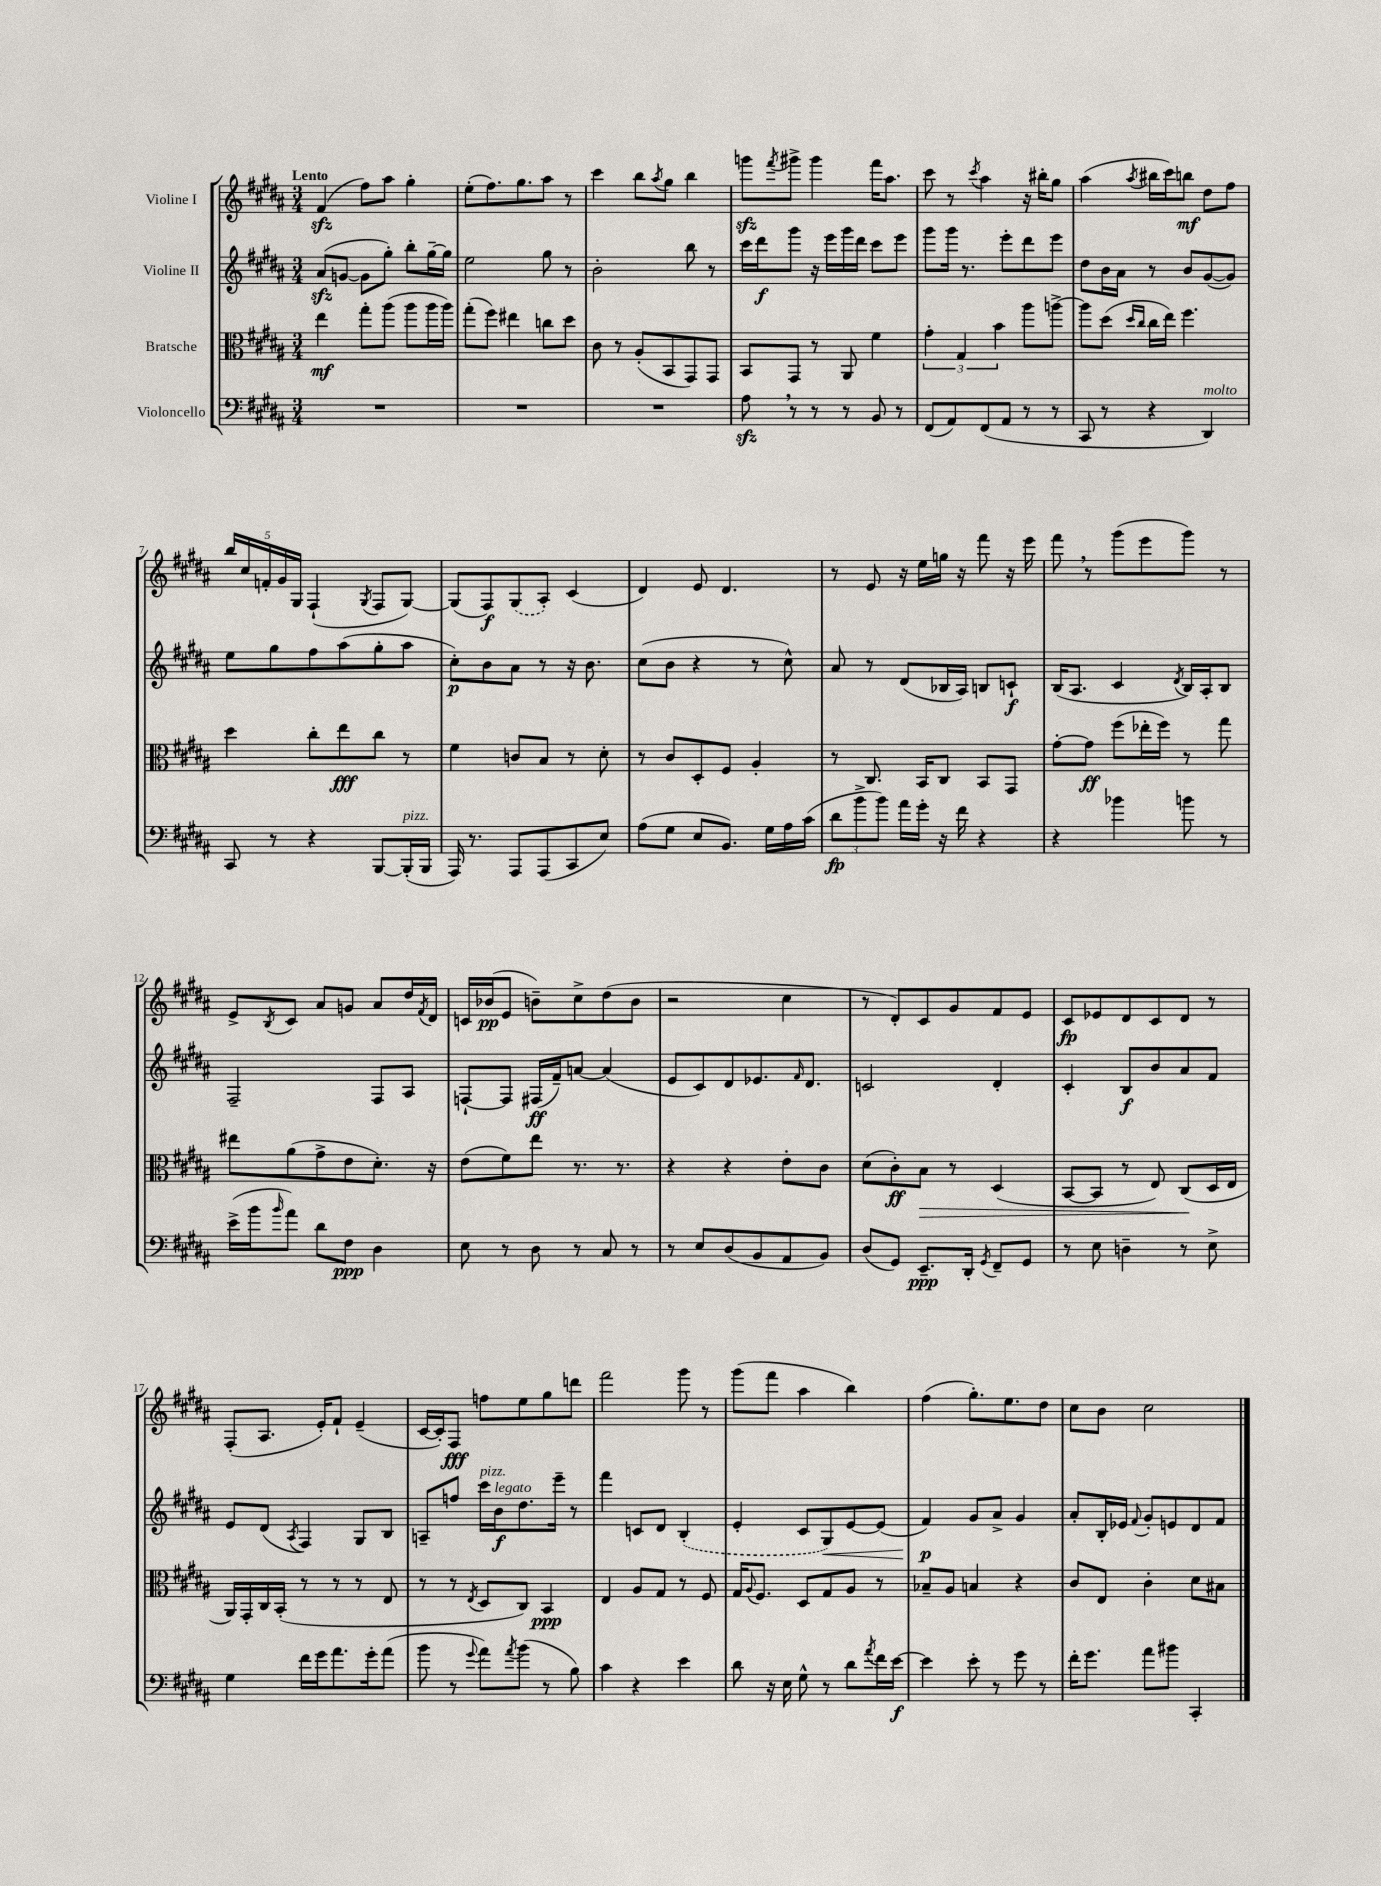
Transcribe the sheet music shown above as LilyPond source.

<<
\new StaffGroup <<
\new Staff = "s0" \with { instrumentName = "Violine I" } {
    \clef treble \key b \major \numericTimeSignature \time 3/4 \tempo "Lento"
    fis'4\sfz( fis''8) ais''8 gis''4-. |
    e''8-.( fis''8.) gis''8. ais''8 r8 |
    cis'''4 b''8 \acciaccatura { ais''8 } gis''8 b''4 |
    g'''8\sfz \acciaccatura { fis'''8 } gis'''8-> gis'''4 fis'''16 ais''8. |
    cis'''8 r8 \acciaccatura { cis'''8 } ais''4 r16 bis''16-. gis''8 |
    ais''4( \acciaccatura { ais''8 } bis''16 cis'''16) b''8\mf dis''8 fis''8 |
    \tuplet 5/4 { b''16 cis''16 f'16-. gis'16 gis16 } fis4-!( \acciaccatura { gis8 } fis8 gis8~) |
    gis8( fis8\f) \once \slurDashed gis8( ais8-.) cis'4( |
    dis'4) e'8 dis'4. |
    r8 e'8 r16 e''16 g''16 r16 fis'''8 r16 e'''16 |
    fis'''8 \breathe r8 gis'''8( e'''8 gis'''8) r8 |
    e'8-> \acciaccatura { b8 } cis'8 ais'8 g'8 ais'8 dis''16 \acciaccatura { fis'8 } dis'16 |
    c'16 bes'16\pp( e'8 b'8--) cis''8-> dis''8( b'8 |
    r2 cis''4 |
    r8 dis'8-.) cis'8 gis'8 fis'8 e'8 |
    cis'8\fp ees'8 dis'8 cis'8 dis'8 r8 |
    fis8-.( ais8. e'16-.) fis'8-! e'4--( |
    cis'16~ cis'16-.) fis8\fff f''8 e''8 gis''8 d'''8 |
    fis'''2 gis'''8 r8 |
    gis'''8( fis'''8 ais''4 b''4) |
    fis''4( gis''8.-.) e''8. dis''8 |
    cis''8 b'8 cis''2 \bar "|." |
}
\new Staff = "s1" \with { instrumentName = "Violine II" } {
    \clef treble \key b \major \numericTimeSignature \time 3/4
    ais'8\sfz( g'8~ g'8 gis''8-.) b''8-. gis''16~-- gis''16 |
    e''2 gis''8 r8 |
    b'2-. b''8 r8 |
    cis'''16 dis'''16\f gis'''8 r16 e'''16 gis'''16 dis'''16 cis'''8 e'''8 |
    gis'''8 gis'''16 r8. e'''8-. dis'''8 e'''8 |
    dis''8 b'16 ais'16 r8 b'8 gis'8~( gis'8) |
    e''8 gis''8 fis''8 ais''8( gis''8-. ais''8 |
    cis''8-.\p) b'8 ais'8 r8 r16 b'8. |
    cis''8( b'8 r4 r8 cis''8-^) |
    ais'8 r8 dis'8( bes16 ais16) b8 c'8-!\f |
    b16( ais8. cis'4 \acciaccatura { dis'8 } b16) ais16-. b8 |
    fis2-- fis8 ais8 |
    f8~-! f8 fis16\ff( fis'16--) a'8~ a'4( |
    e'8 cis'8) dis'8 ees'8. \grace { fis'16 } dis'8. |
    c'2 dis'4-. |
    cis'4-. b8\f b'8 ais'8 fis'8 |
    e'8 dis'8( \acciaccatura { ais8 } fis4) gis8 b8 |
    a8-- f''8 cis'''16^\markup { \italic "pizz." } b'16\f^\markup { \italic "legato" } dis''8. e'''16-- r8 |
    fis'''4 c'8 dis'8 \once \slurDashed b4-.( |
    e'4-. cis'8 gis8\<) e'8~ e'8( |
    fis'4\p\!) gis'8 ais'8-> gis'4 |
    ais'8-. b16-. ees'16 \appoggiatura { fis'8 } gis'8-. e'8 dis'8 fis'8 \bar "|." |
}
\new Staff = "s2" \with { instrumentName = "Bratsche" } {
    \clef alto \key b \major \numericTimeSignature \time 3/4
    e''4\mf gis''8-. ais''8( ais''8 ais''16 ais''16) |
    gis''8-.( fis''8) eis''4 c''8 dis''8 |
    cis'8 r8 ais8-.( b,8 gis,8) gis,8 |
    b,8 gis,8 r8 ais,8 fis'4 |
    \tuplet 3/2 { gis'4-. gis4 b'4 } ais''8 a''8~-> |
    a''8 dis''8( \grace { dis''16 cis''16 } cis''16 e''16) fis''4. |
    dis''4 cis''8-. e''8\fff cis''8 r8 |
    fis'4 c'8 b8 r8 dis'8-. |
    r8 cis'8 dis8-. fis8 ais4-. |
    r8 cis8. b,16 cis8 b,8 gis,8 |
    gis'8~-. gis'8\ff fis''8( ees''16-. fis''16) r8 gis''8 |
    eis''8 ais'8( gis'8-> e'8 dis'8.-.) r16 |
    e'8( fis'8) e''8 r8. r8. |
    r4 r4 e'8-. cis'8 |
    dis'8( cis'8-.\ff) b8\> r8 dis4( |
    b,8~ b,8 r8 e8) cis8\!( dis16 e16 |
    ais,16) gis,16-. cis16 b,16-.( r8 r8 r8 e8 |
    r8 r8 \acciaccatura { e8 } dis8 cis8) b,4\ppp |
    e4 ais8 gis8 r8 fis8 |
    gis16 \appoggiatura { ais8 } fis8. dis8 gis8 ais8 r8 |
    bes8-- ais8 b4 r4 |
    cis'8 e8 cis'4-. dis'8 bis8 \bar "|." |
}
\new Staff = "s3" \with { instrumentName = "Violoncello" } {
    \clef bass \key b \major \numericTimeSignature \time 3/4
    R2. |
    R2. |
    R2. |
    ais8\sfz \breathe r8 r8 r8 b,8 r8 |
    fis,8( ais,8) fis,8( ais,8 r8 r8 |
    cis,8 r8 r4 dis,4^\markup { \italic "molto" }) |
    cis,8 r8 r4 b,,8~ b,,16-.^\markup { \italic "pizz." }( b,,16 |
    ais,,16) r8. ais,,8 ais,,8( cis,8 e8) |
    ais8( gis8 e8 b,8.) gis16 ais16 cis'16( |
    \tuplet 3/2 { dis'8\fp b'8-> b'8) } ais'16 gis'16-. r16 fis'16 r4 |
    r4 bes'4 b'8 r8 |
    e'16->( b'16 \grace { b'16 } ais'8) dis'8 fis8\ppp dis4 |
    e8 r8 dis8 r8 cis8 r8 |
    r8 e8 dis8( b,8 ais,8 b,8) |
    dis8( gis,8) e,8.--\ppp dis,16-. \acciaccatura { gis,8 } fis,8-- gis,8 |
    r8 e8 d4-- r8 e8-> |
    gis4 fis'16 gis'16 ais'8. gis'16-. ais'8( |
    b'8 r8 \appoggiatura { gis'8 } ais'8) \acciaccatura { ais'8 } b'8( r8 b8) |
    cis'4 r4 e'4 |
    dis'8 r16 e16 gis8-^ r8 dis'8 \acciaccatura { ais'8 } fis'16 e'16~\f |
    e'4 e'8-. r8 gis'8 r8 |
    fis'16-. gis'8. ais'8 bis'8 cis,4-. \bar "|." |
}
>>
>>
